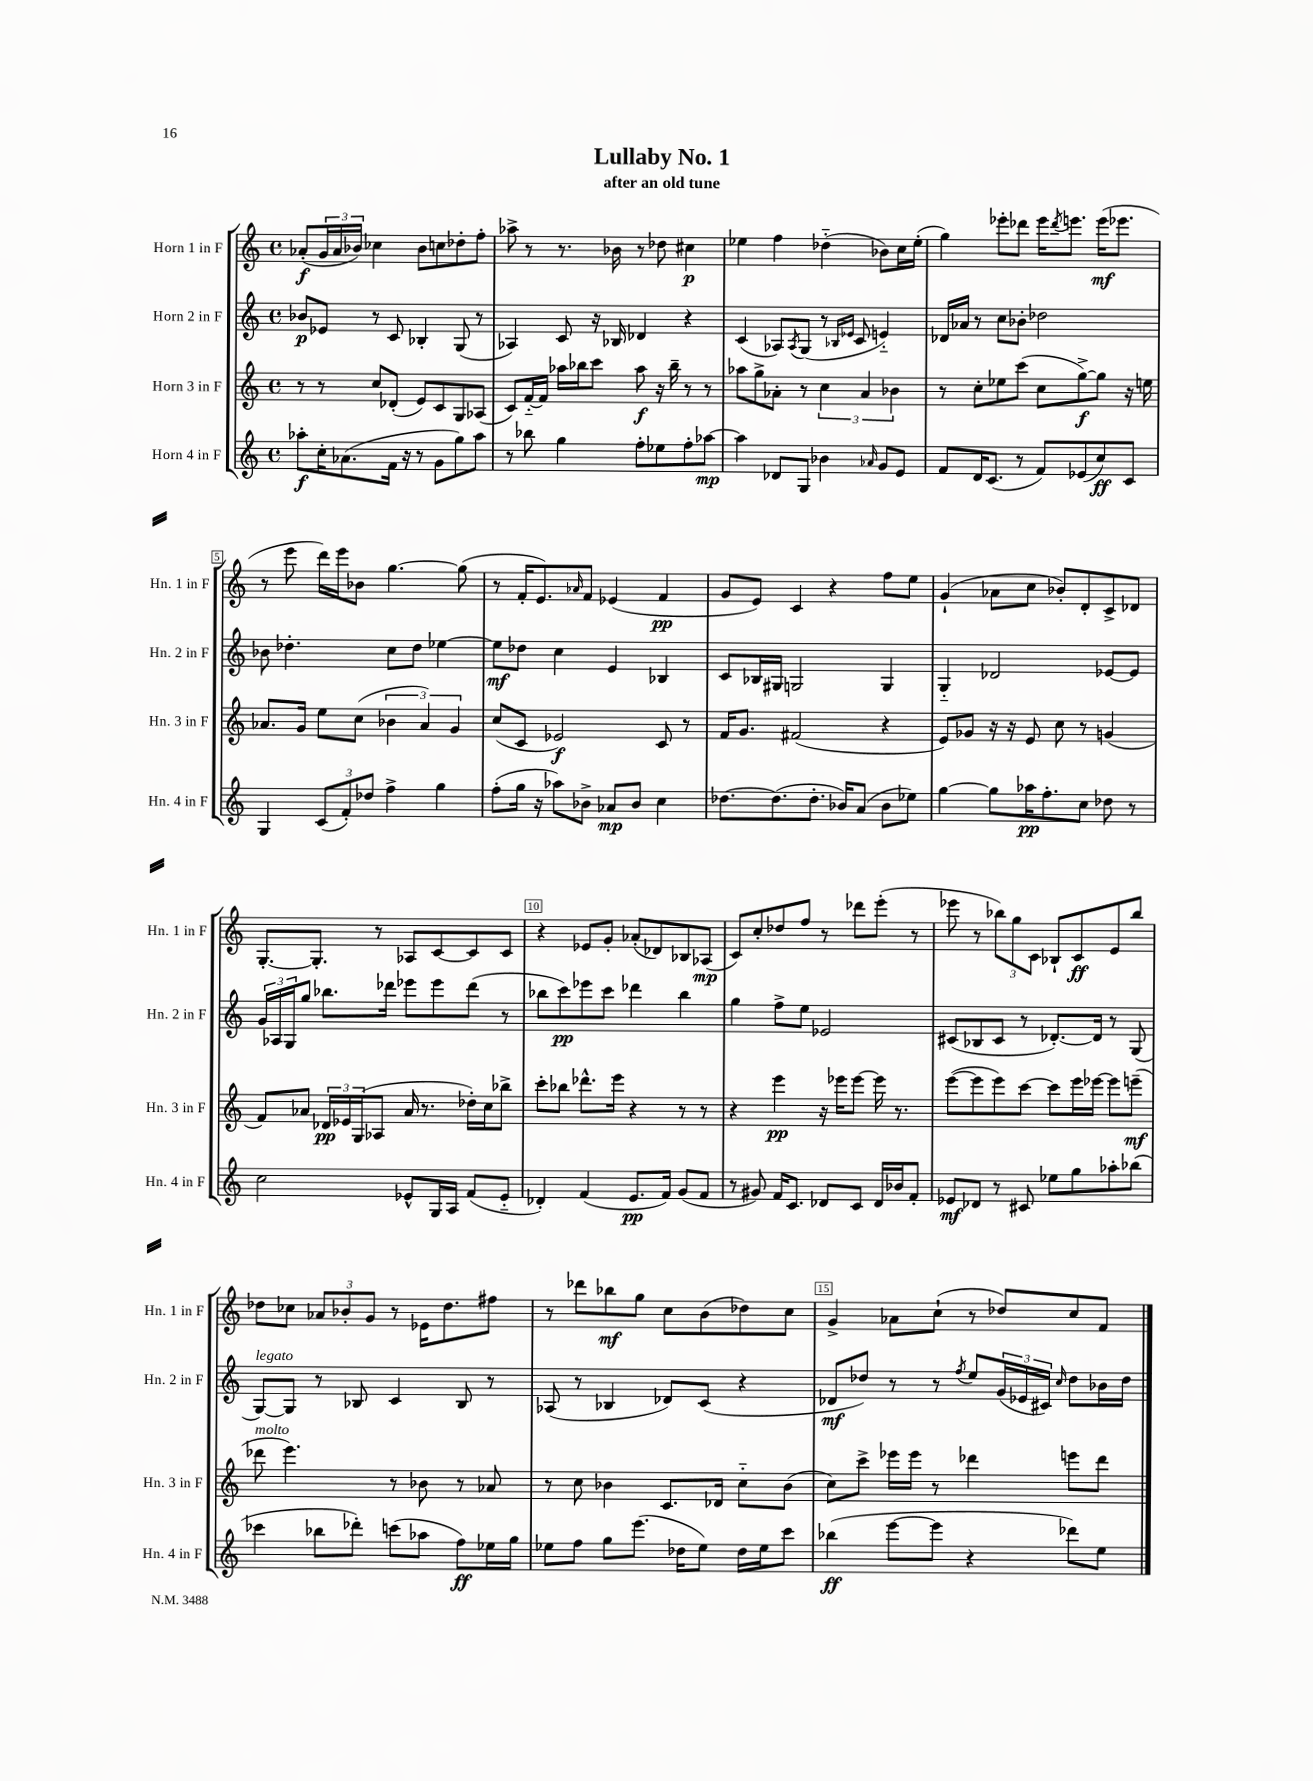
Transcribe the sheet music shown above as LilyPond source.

\header { title = "Lullaby No. 1" subtitle = "after an old tune" }
<<
\new StaffGroup <<
\new Staff = "s0" \with { instrumentName = "Horn 1 in F" shortInstrumentName = "Hn. 1 in F" } {
    \clef treble \key c \major \defaultTimeSignature \time 4/4
    aes'8-.\f( \tuplet 3/2 { g'16 aes'16 bes'16) } ces''4 bes'8 c''8 des''8-. f''8-. |
    aes''8-> r8 r8. bes'16 r8 des''8 cis''4\p |
    ees''4 f''4 des''4-_( bes'8) c''16 ees''16-.( |
    g''4) ees'''8-. des'''8 ees'''16 \acciaccatura { des'''8 } e'''8. e'''16\mf( ees'''8. |
    r8 e'''8 d'''16) e'''16 bes'8 g''4.~ g''8( |
    r8 f'16-. e'8.) \grace { aes'16 } f'8 ees'4( f'4\pp |
    g'8 e'8) c'4 r4 f''8 e''8 |
    g'4-!( aes'8 c''8 bes'8-.) d'8-. c'8-> des'8 |
    g8.~-. g8.-. r8 aes8 c'8~ c'8 c'8 |
    r4 ees'8 g'8-. aes'8-.( des'8) bes8 aes8\mp( |
    c'8) c''8-. des''8 f''8 r8 des'''8 e'''8-.( r8 |
    ees'''8 r8 \tuplet 3/2 { bes''8) g''8 c'8 } bes8-! c'8\ff e'8 bes''8 |
    des''8 ces''8 \tuplet 3/2 { aes'8 bes'8-. g'8 } r8 ees'16 des''8. fis''8 |
    r8 des'''8 bes''8\mf g''8 c''8 b'8( des''8) c''8 |
    g'4-> aes'8 c''8-!( r8 des''8) c''8 f'8 \bar "|." |
}
\new Staff = "s1" \with { instrumentName = "Horn 2 in F" shortInstrumentName = "Hn. 2 in F" } {
    \clef treble \key c \major \defaultTimeSignature \time 4/4
    bes'8\p ees'8 r8 c'8 bes4-. g8( r8 |
    aes4) c'8 r16 bes16 des'4 r4 |
    c'4( aes8) \acciaccatura { aes8 } g8( r8 \grace { bes16 ees'16 } c'8 e'4-_) |
    des'16 aes'16 r8 c''8 bes'8-. des''2 |
    bes'8 des''4.-. c''8 des''8 ees''4~ |
    ees''8\mf des''8 c''4 e'4 bes4 |
    c'8 bes16 gis16 g2 g4 |
    g4-_ des'2 ees'8~ ees'8 |
    \tuplet 3/2 { g'16 aes16 g16 } g''8 bes''8. des'''16 ees'''8 ees'''8 des'''8( r8 |
    bes''8 c'''8\pp) ees'''8 c'''8 des'''4 bes''4 |
    g''4 f''8-> e''8 ees'2 |
    cis'8( bes8 cis'8 r8 des'8.~-.) des'16 r8 g8( |
    g8~^\markup { \italic "legato" }) g8 r8 bes8 c'4 bes8 r8 |
    aes8( r8 bes4 des'8) c'8( r4 |
    des'8\mf des''8) r8 r8 \acciaccatura { f''8 } e''8 \tuplet 3/2 { g'16( ees'16 cis'16) } \grace { c''16 } des''8 bes'16 des''16 \bar "|." |
}
\new Staff = "s2" \with { instrumentName = "Horn 3 in F" shortInstrumentName = "Hn. 3 in F" } {
    \clef treble \key c \major \defaultTimeSignature \time 4/4
    r8 r8 c''8 des'8-.( e'8) c'8 g8 aes8( |
    c'8) f'16~-_ f'16 aes''16 bes''16 c'''8 aes''8\f r16 bes''16-- r8 r8 |
    aes''8 g''8-> aes'8-. r8 \tuplet 3/2 { c''4 aes'4 bes'4 } |
    r8 c''8-. ees''8 c'''8( c''8 g''8~->\f) g''8 r16 e''16 |
    aes'8. g'16 e''8 c''8( \tuplet 3/2 { bes'4 aes'4) g'4 } |
    c''8( c'8 ees'2\f) c'8 r8 |
    f'16 g'8. fis'2( r4 |
    e'8) ges'8 r16 r16 e'8 c''8 r8 g'4( |
    f'8) aes'8 \tuplet 3/2 { des'16\pp ees'16 g16( } aes8 aes'16 r8. des''16-.) c''16 bes''8-> |
    c'''8-. bes''8 des'''8.-^ e'''16 r4 r8 r8 |
    r4 e'''4\pp r16 ees'''16 ees'''8~ ees'''16 r8. |
    e'''8~( e'''8 e'''8) c'''8~ c'''8 e'''16 ees'''16~ ees'''8 e'''8--\mf( |
    des'''8^\markup { \italic "molto" } e'''4.) r8 bes'8 r8 aes'8 |
    r8 c''8 bes'4 c'8. des'16 c''8-_ bes'8( |
    c''8) c'''8-> ees'''16 ees'''16 r8 des'''4 e'''8 des'''8 \bar "|." |
}
\new Staff = "s3" \with { instrumentName = "Horn 4 in F" shortInstrumentName = "Hn. 4 in F" } {
    \clef treble \key c \major \defaultTimeSignature \time 4/4
    aes''8-.\f c''16-. aes'8.( f'16 r16 r8 g'8 g''8) aes''8 |
    r8 bes''8 g''4 f''8-. ees''8 f''8-. aes''8~\mp |
    aes''4 des'8 g8 bes'4 \grace { aes'16 } g'8 e'8 |
    f'8 d'16 c'8.( r8 f'8) ees'8( c''8\ff) c'8 |
    g4 \tuplet 3/2 { c'8( f'8-.) des''8 } f''4-> g''4 |
    f''8-.( g''16 r16 aes''8) bes'8-> aes'8\mp bes'8 c''4 |
    des''8.~ des''8.( des''8.-. bes'16) a'8( bes'8 ees''8) |
    g''4~ g''8 aes''16\pp f''8.-. c''8 des''8 r8 |
    c''2 ees'8-^ g16 a16 f'8( ees'8-_ |
    des'4-.) f'4( e'8.\pp f'16) g'8( f'8 |
    r8 gis'8) f'16 c'8. des'8 c'8 des'16 bes'16 f'8-. |
    ees'8\mf des'8 r8 cis'8 ees''8 g''8 aes''8-. bes''8( |
    ces'''4 bes''8 des'''8-.) c'''8( aes''8 f''8\ff) ees''16 g''16 |
    ees''8 f''8 g''8 e'''8.( des''16 ees''8) des''16 ees''16 c'''8 |
    bes''4\ff( e'''8~ e'''8 r4 des'''8) e''8 \bar "|." |
}
>>
>>
\layout { \context { \Score \override BarNumber.break-visibility = ##(#f #t #t) barNumberVisibility = #(every-nth-bar-number-visible 5) \override BarNumber.stencil = #(make-stencil-boxer 0.1 0.3 ly:text-interface::print) } }
